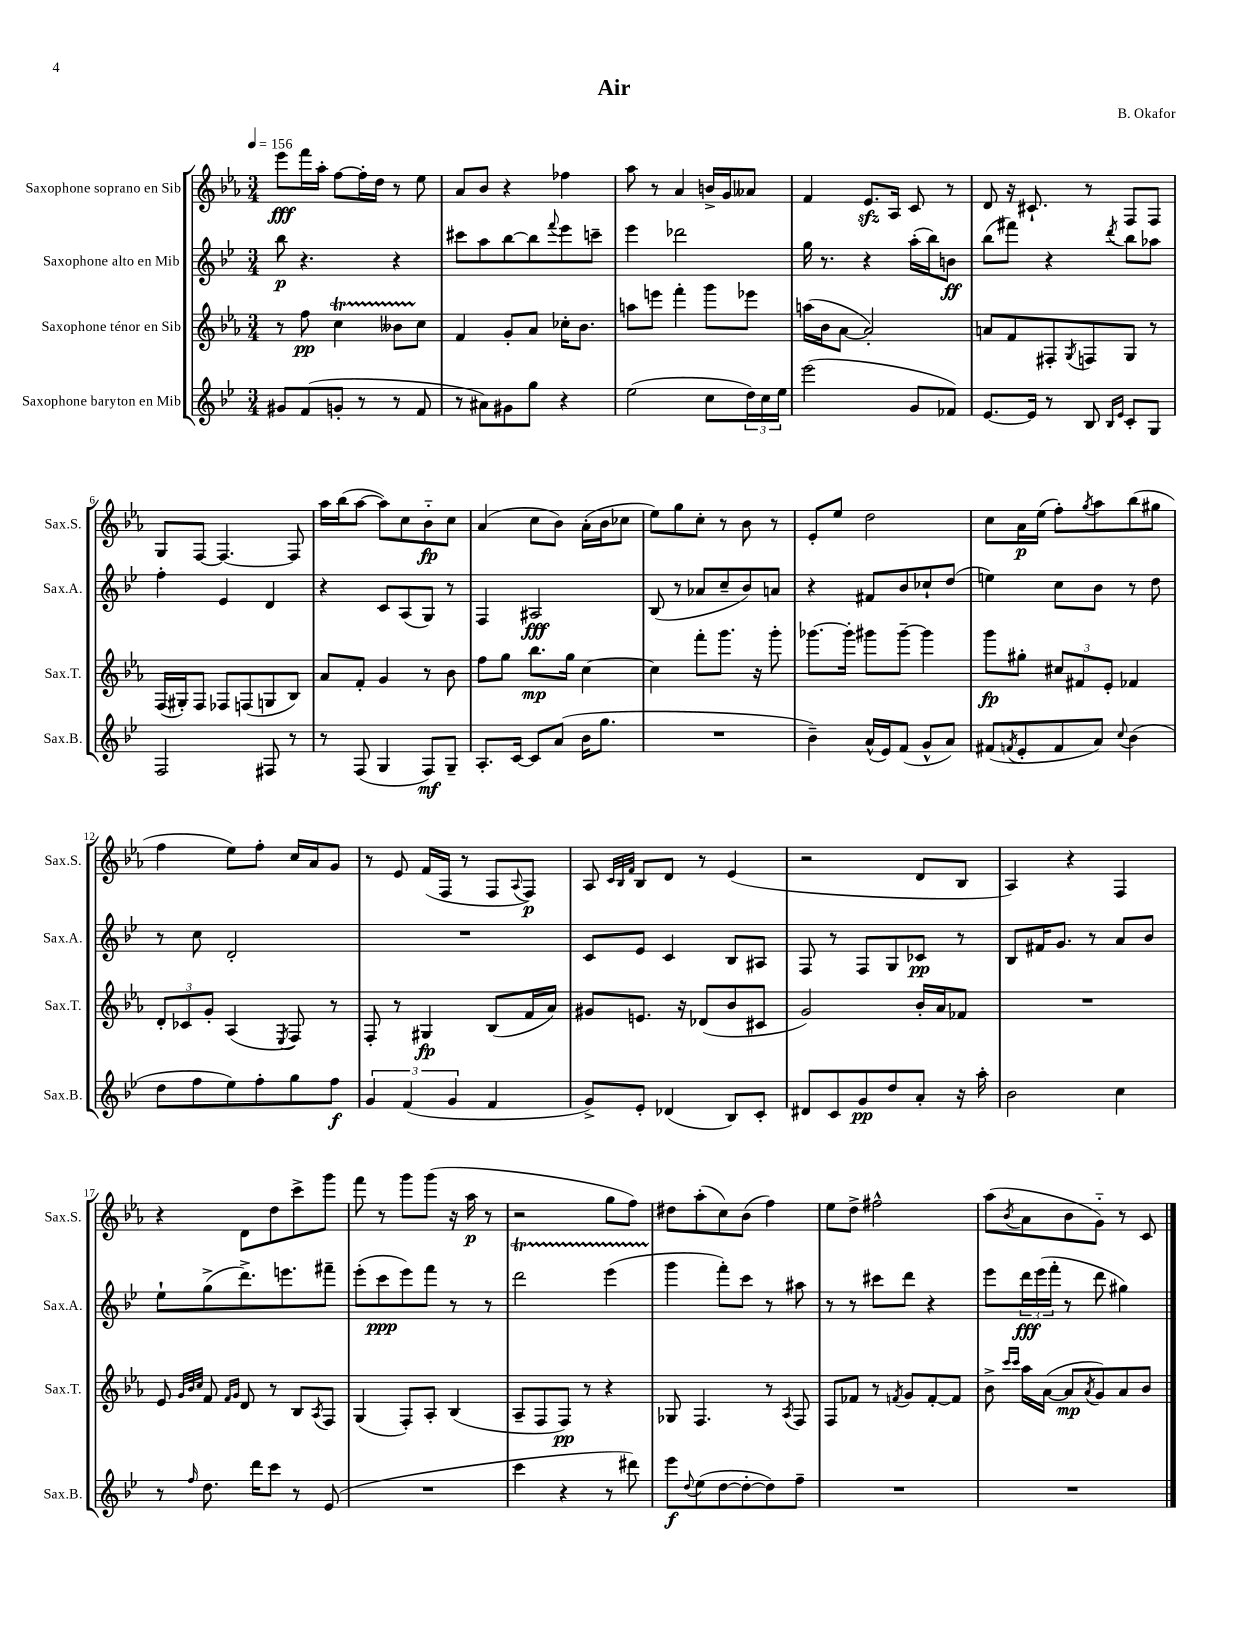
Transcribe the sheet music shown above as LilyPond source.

\header { title = "Air" composer = "B. Okafor" }
<<
\new StaffGroup <<
\new Staff = "s0" \with { instrumentName = "Saxophone soprano en Sib" shortInstrumentName = "Sax.S." } {
    \clef treble \key ees \major \numericTimeSignature \time 3/4 \tempo 4 = 156
    ees'''8\fff f'''16 aes''16-. f''8~ f''16-. d''16 r8 ees''8 |
    aes'8 bes'8 r4 fes''4 |
    aes''8 r8 aes'4 b'16-> g'16 aeses'8 |
    f'4 ees'8.\sfz aes16 c'8 r8 |
    d'8 r16 cis'8.-! r8 f8 f8 |
    g8 f8~ f4.~ f8 |
    aes''16 bes''16( aes''8~ aes''8) c''8 bes'8-_\fp c''8 |
    aes'4( c''8 bes'8) aes'16-.( bes'16 ces''8 |
    ees''8) g''8 c''8-. r8 bes'8 r8 |
    ees'8-. ees''8 d''2 |
    c''8 aes'16\p ees''16( f''8-.) \acciaccatura { g''8 } aes''8 bes''8( gis''8 |
    f''4 ees''8) f''8-. c''16 aes'16 g'8 |
    r8 ees'8 f'16( f16 r8 f8 \appoggiatura { aes8 } f8\p) |
    aes8 \grace { c'32 bes32 f'32 } bes8 d'8 r8 ees'4( |
    r2 d'8 bes8 |
    aes4) r4 f4 |
    r4 d'8 d''8 c'''8-> g'''8 |
    f'''8 r8 g'''8 g'''8( r16 aes''16\p r8 |
    r2 g''8 f''8) |
    dis''8 aes''8-.( c''8) bes'8( f''4) |
    ees''8 d''8-> fis''2-^ |
    aes''8( \acciaccatura { bes'8 } aes'8 bes'8 g'8-_) r8 c'8 \bar "|." |
}
\new Staff = "s1" \with { instrumentName = "Saxophone alto en Mib" shortInstrumentName = "Sax.A." } {
    \clef treble \key bes \major \numericTimeSignature \time 3/4
    bes''8\p r4. r4 |
    cis'''8 a''8 bes''8~ bes''8 \appoggiatura { f'''8 } ees'''8 c'''8-- |
    ees'''4 des'''2 |
    g''16 r8. r4 a''16-.( bes''16) b'8\ff |
    bes''8( fis'''8) r4 \acciaccatura { d'''8 } bes''8 aes''8 |
    f''4-. ees'4 d'4 |
    r4 c'8 a8( g8) r8 |
    f4 ais2\fff |
    bes8( r8 aes'8 c''8-- bes'8) a'8 |
    r4 fis'8 bes'8 ces''8-! d''8( |
    e''4) c''8 bes'8 r8 d''8 |
    r8 c''8 d'2-. |
    R2. |
    c'8 ees'8 c'4 bes8 ais8 |
    f8 r8 f8 g8 ces'8\pp r8 |
    bes8 fis'16 g'8. r8 a'8 bes'8 |
    ees''8-! g''8->( d'''8.->) e'''8. fis'''8-- |
    ees'''8-.( c'''8\ppp ees'''8) f'''8 r8 r8 |
    d'''2\startTrillSpan ees'''4( |
    g'''4\stopTrillSpan f'''8-.) c'''8 r8 ais''8 |
    r8 r8 cis'''8 d'''8 r4 |
    ees'''8 \tuplet 3/2 { d'''16\fff ees'''16( f'''16-. } r8 d'''8 gis''4) \bar "|." |
}
\new Staff = "s2" \with { instrumentName = "Saxophone ténor en Sib" shortInstrumentName = "Sax.T." } {
    \clef treble \key ees \major \numericTimeSignature \time 3/4
    r8 f''8\pp c''4\startTrillSpan beses'8 c''8\stopTrillSpan |
    f'4 g'8-. aes'8 ces''16-. bes'8. |
    a''8 e'''8 f'''4-. g'''8 ees'''8 |
    a''16( bes'16 aes'8~ aes'2-.) |
    a'8 f'8 fis8-. \acciaccatura { g8 } f8 g8 r8 |
    f16( gis16-.) f8 fes8 f8( g8 bes8) |
    aes'8 f'8-. g'4 r8 bes'8 |
    f''8 g''8 bes''8.\mp g''16 c''4~ |
    c''4 f'''8-. g'''8. r16 g'''8-. |
    ges'''8.~ ges'''16-. gis'''8 gis'''8~-- gis'''4 |
    g'''8\fp gis''8-. \tuplet 3/2 { cis''8 fis'8 ees'8-. } fes'4 |
    \tuplet 3/2 { d'8-. ces'8 g'8-. } aes4( \acciaccatura { ees8 } f8) r8 |
    f8-. r8 gis4\fp bes8( f'16 aes'16) |
    gis'8 e'8. r16 des'8( bes'8 cis'8 |
    g'2) bes'16-. aes'16 fes'8 |
    R2. |
    ees'8 \grace { g'32 bes'32 c''32 } f'8 \grace { f'16 g'16 } d'8 r8 bes8 \acciaccatura { aes8 } f8 |
    g4( f8-.) aes8-. bes4( |
    aes8-- f8 f8\pp) r8 r4 |
    ges8 f4. r8 \acciaccatura { aes8 } f8 |
    f8 fes'8 r8 \acciaccatura { f'8 } g'8 f'8~-. f'8 |
    bes'8-> \grace { c'''16 c'''16 } aes''16 aes'16~( aes'8\mp \acciaccatura { aes'8 } g'8) aes'8 bes'8 \bar "|." |
}
\new Staff = "s3" \with { instrumentName = "Saxophone baryton en Mib" shortInstrumentName = "Sax.B." } {
    \clef treble \key bes \major \numericTimeSignature \time 3/4
    gis'8 f'8( g'8-. r8 r8 f'8 |
    r8 ais'8) gis'8 g''8 r4 |
    ees''2( c''8 \tuplet 3/2 { d''16) c''16 ees''16 } |
    ees'''2( g'8 fes'8) |
    ees'8.~ ees'16 r8 bes8 \grace { bes16 ees'16 } c'8-. g8 |
    f2 fis8 r8 |
    r8 f8( g4 f8\mf) g8-- |
    a8.-. c'16~ c'8 a'8( bes'16 g''8. |
    R2. |
    bes'4--) a'16-^( ees'16) f'8( g'8-^ a'8) |
    fis'8( \acciaccatura { f'8 } ees'8-. f'8 a'8) \appoggiatura { c''8 } bes'4( |
    d''8 f''8 ees''8) f''8-. g''8 f''8\f |
    \tuplet 3/2 { g'4 f'4( g'4 } f'4 |
    g'8->) ees'8-. des'4( bes8) c'8-. |
    dis'8 c'8 g'8\pp d''8 a'8-. r16 a''16-. |
    bes'2 c''4 |
    r8 \grace { f''16 } d''8. d'''16 c'''8 r8 ees'8( |
    R2. |
    c'''4 r4 r8 dis'''8) |
    ees'''8\f \appoggiatura { d''8 } ees''8( d''8~ d''8~-. d''8) f''8-- |
    R2. |
    R2. \bar "|." |
}
>>
>>
